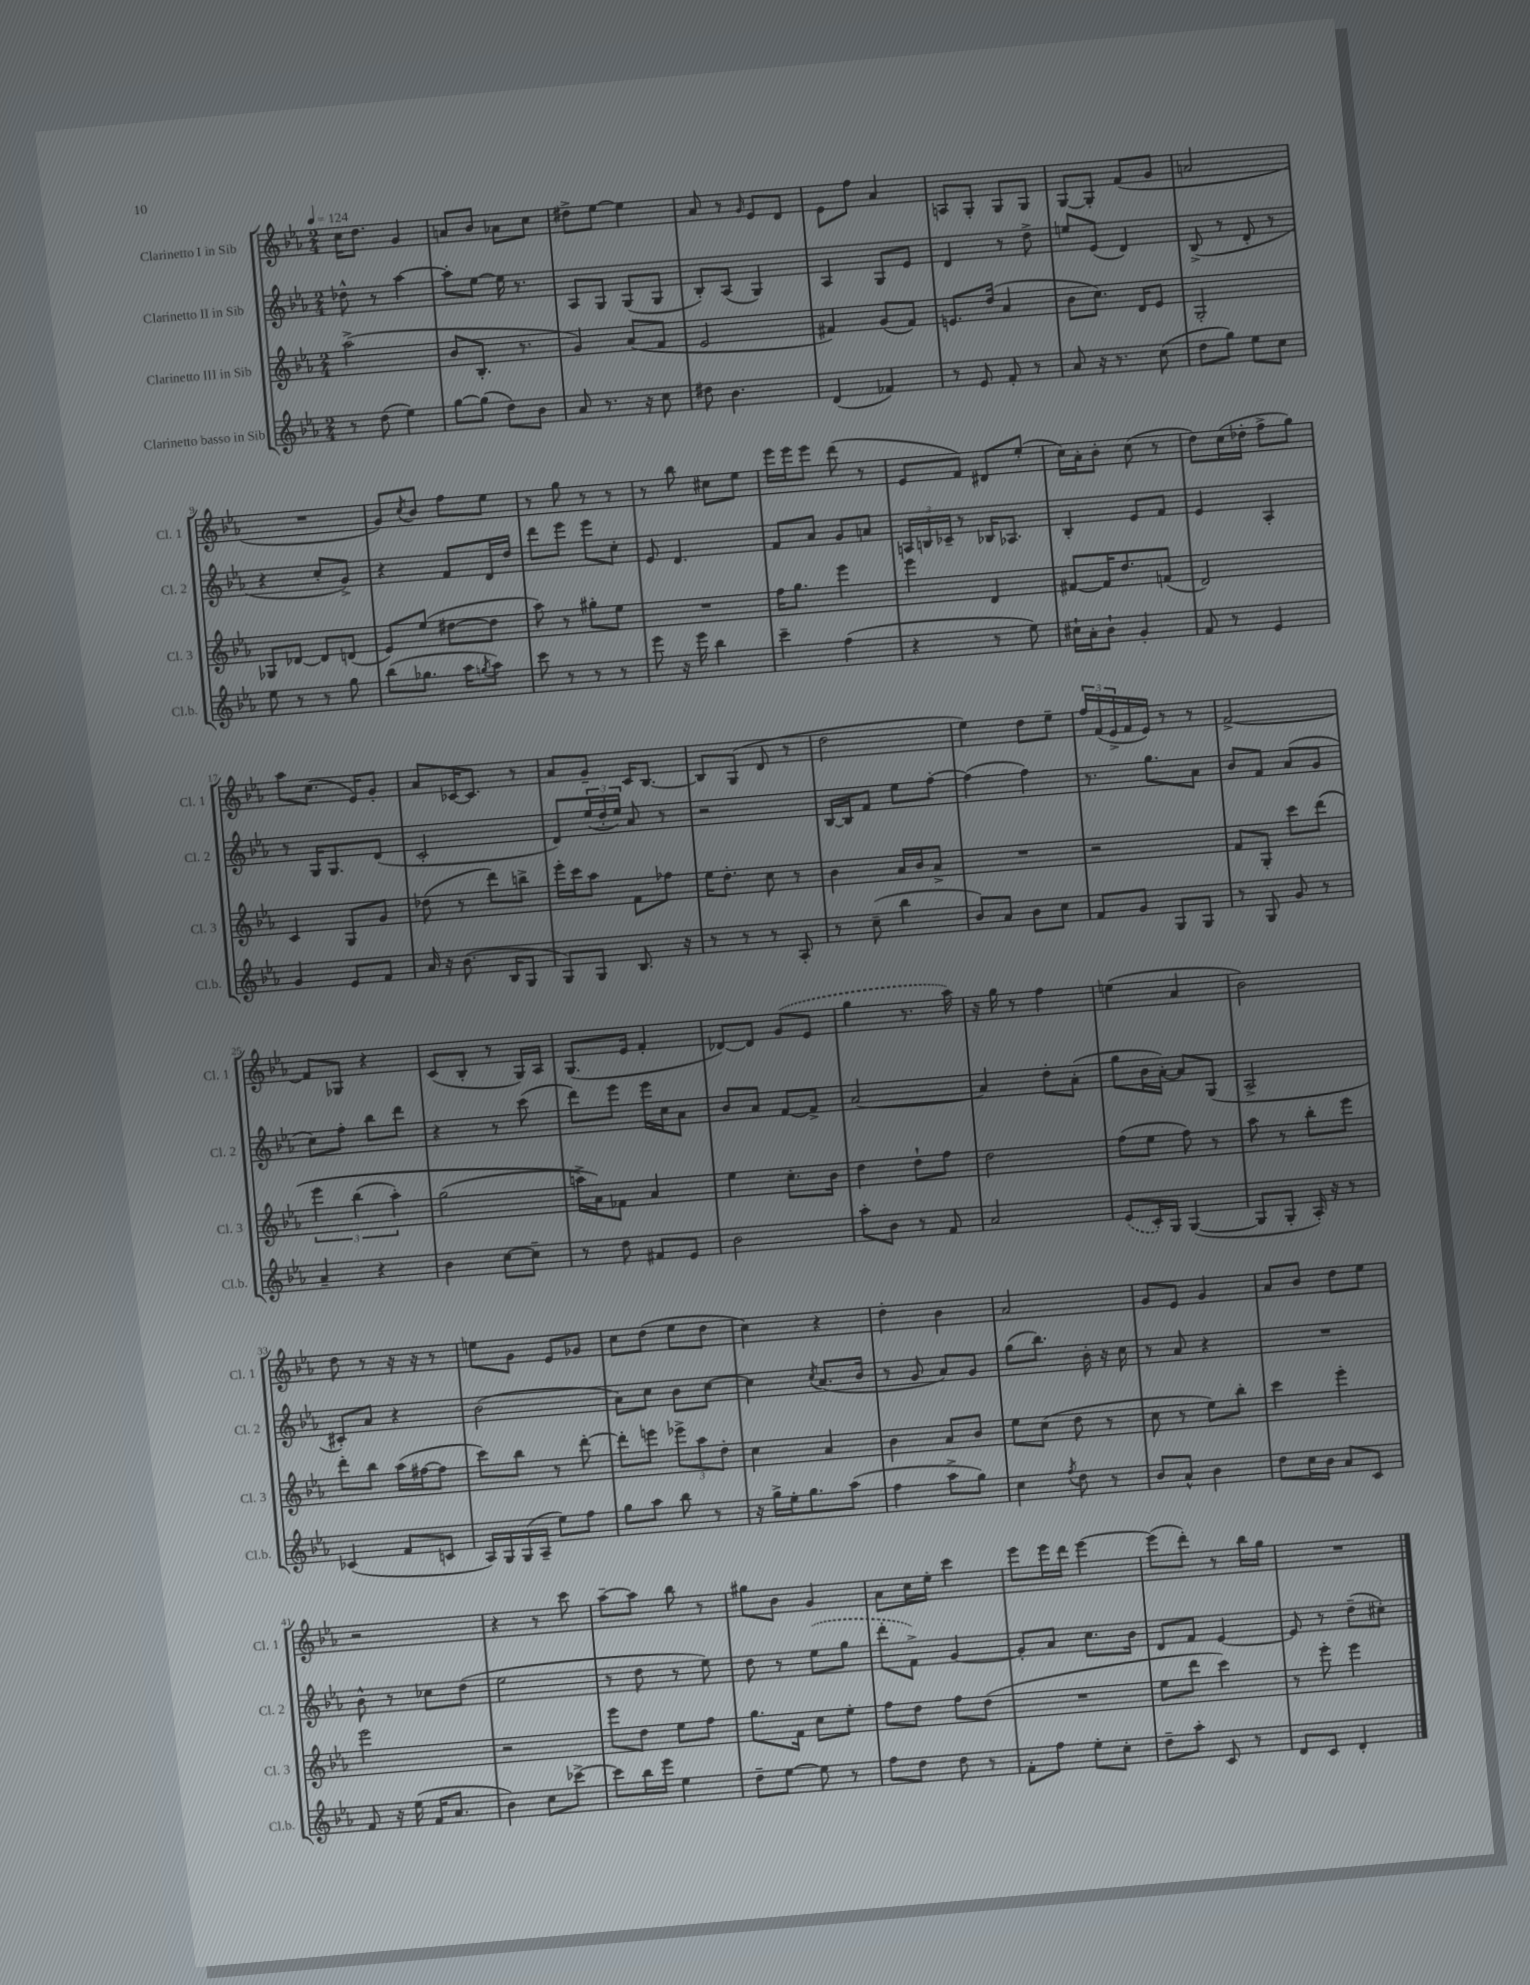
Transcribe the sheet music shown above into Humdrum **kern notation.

**kern	**kern	**kern	**kern
*part4	*part3	*part2	*part1
*staff4	*staff3	*staff2	*staff1
*I"Clarinetto basso in Sib	*I"Clarinetto III in Sib	*I"Clarinetto II in Sib	*I"Clarinetto I in Sib
*I'Cl.b.	*I'Cl. 3	*I'Cl. 2	*I'Cl. 1
*clefG2	*clefG2	*clefG2	*clefG2
*k[b-e-a-]	*k[b-e-a-]	*k[b-e-a-]	*k[b-e-a-]
*M2/4	*M2/4	*M2/4	*M2/4
*MM124	*MM124	*MM124	*MM124
=1	=1	=1	=1
8r	(2aa-^\	8dd-X^^\	16cc\KL
.	.	.	8.dd\J
(8dd\	.	8r	.
4ee-\)	.	[4aa-\	4g/
=2	=2	=2	=2
[8gg\L	8b-/L	8aa-'\L]	8an/L
(8gg\J]	8.B-'/J	[8ee-\J	8b-/J
8dd\L)	.	16ee-\]	8a-X\L
.	8.r	8.r	.
8b-\J	.	.	8cc\J
=3	=3	=3	=3
8a-/	4g/)	8A-/L	8dd#X^\L
8.r	.	8G/J	[8ee-\J
.	(8a-/L	(8G/L	4ee-\]
16r	.	.	.
8cc\	8f/J	8G/J	.
=4	=4	=4	=4
8dd#X\	2e-/	8B-'/L)	8a-/
4.b-\	.	(8A-/J	8r
.	.	.	16qqg/
.	.	4G/)	8e-/L
.	.	.	8d/J
=5	=5	=5	=5
(4d/	4f#X/)	4A-/	8e-\L
.	.	.	8ff\J
4f-X/)	(8g/L	8G/L	4a-/
.	8f#/J)	8e-/J	.
=6	=6	=6	=6
8r	8.en/L	4d/	8An/L
8e-/	.	.	8G'/J
.	(16dd/Jk	.	.
8f'/	4a-/	8r	8G/L
8r	.	8dd^\	8G/J
=7	=7	=7	=7
8a-/	8b-\L	8een/L	[8G/L
16r	8.cc\J)	(8e-/J	8G'/J]
8.r	.	.	.
.	.	4d/)	(8f/L
.	16d/KL	.	.
(8cc\	8e-/J	.	8g/J
=8	=8	=8	=8
8dd\L	2G'/	(8B-^/	2an/
8gg\J)	.	8r	.
8ee-\L	.	8d'/	.
8cc\J	.	8r	.
!!LO:LB:g=z
=9	=9	=9	=9
8ee-\	8G-X/L	4r	2r
8r	[8d-X/J	.	.
8r	8d-/L]	8cc'/L	.
8gg\	(8dn/J	8g^/J)	.
=10	=10	=10	=10
(8bb-\L	8e-/L)	4r	8g/L)
.	.	.	8qcc/
8.gg-X\J	(8ee-/J	.	8b-/J
.	[8dd#X\L	8f/L	8ff\L
16aa-\KL	.	.	.
8qggn/	.	.	.
8aa-\J)	8dd#\J]	16d/L	8ee-\J
.	.	16dd/JJ	.
=11	=11	=11	=11
8ccc\	8aa-\)	8ddd\L	8r
8r	8r	8eee-\J	8gg\
8r	8gg#X'\L	8eee-\L	8r
8r	8ee-\J	8cc'\J	8r
=12	=12	=12	=12
8eee-\	2r	8e-/	8r
16r	.	4.d/	8bb-\
16eee-\	.	.	.
4bb-\	.	.	8cc#X\L
.	.	.	8ee-\J
=13	=13	=13	=13
4ccc~\	16ff\KL	8f/L	16eee-\LL
.	8.gg\J	.	16eee-\J
.	.	8a-/J	8eee-\J
(4ff\	4eee-\	8g/L	(8ddd\
.	.	8an/J	8r
=14	=14	=14	=14
4r	4eee-\	24An/LL	8e-/L
.	.	24Bn/	.
.	.	24c-X~/JJ	.
.	.	8r	8f/J)
8r	4d/	16B-X/KL	8d#X/L
.	.	8.A-X/J	.
8ee-\)	.	.	(8ee-'/J
=15	=15	=15	=15
16cc#X`\LL	[8f#X/L	4B-'/	16cc\LL)
16a-'\J	.	.	16a-'\J
8b-`\J	16f#/K]	.	8b-'\J
.	8.dd/	.	.
4g'/	.	8e-/L	(8cc\
.	(8fn/J	8f/J	8r
=16	=16	=16	=16
8f/	2d/)	4e-/	8dd\L)
8r	.	.	(16cc\L
.	.	.	16dd-X'\JJ
4e-/	.	4A-'/	8ff^\L
.	.	.	8gg\J)
!!LO:LB:g=z
=17	=17	=17	=17
4g/	4c/	8r	8aa-\L
.	.	16G/KL	(8.cc\J
.	.	8.G/	.
8e-/L	8G/L	.	.
.	.	.	16e-/KL)
8f/J	8g/J	(8d/J	8g'/J
=18	=18	=18	=18
16a-/	(8dd-X\	2c'/	8a-/L
16r	.	.	.
(8.b-\	8r	.	[16c-X/K
.	.	.	8.c-/J]
.	8ddd\L)	.	.
16B-/KL	.	.	.
8G/J	8bbn^\J	.	8r
=19	=19	=19	=19
8G/L)	16eee-'\LL	8d/L)	8a-/L
.	16ccc\J	.	.
8G/J	8aa-\J	(24ee-/L	8g~/J
.	.	24dd'/	.
.	.	24ee-/JJ)	.
8.B-/	8f\L	8a-/	16c/KL
.	.	.	[8.B-/J
.	8ff-X\J	8r	.
16r	.	.	.
=20	=20	=20	=20
8r	16ee-\KL	2r	8B-/L]
.	8.dd'\J	.	.
8r	.	.	(8G/J
8r	8cc\	.	8d/
8A-'/	8r	.	8r
=21	=21	=21	=21
8r	4b-\	[16B-/LL	2dd\
.	.	16B-/J]	.
(8cc~\	.	8f/J	.
4bb-\	16a-/LL	8ee-\L	.
.	16b-/J	.	.
.	8a-^/J	[8ff'\J	.
=22	=22	=22	=22
8b-/L)	2r	(4ff\]	4ee-\)
8a-/J	.	.	.
8b-\L	.	4ff\)	8dd\L
8cc\J	.	.	8ee-~\J
=23	=23	=23	=23
8f/L	2r	8.r	24ff/LL
.	.	.	(24f/
.	.	.	24e-^/
8g/J	.	.	16f/
.	.	8.gg\L	16e-/JJ)
8G/L	.	.	8r
8G/J	.	8a-\J	8r
=24	=24	=24	=24
8r	8f/L	8b-/L	[2f^/
8G/	8G'/J	8f/J	.
8g/	8ccc\L	(8a-/L	.
8r	(8ddd\J	8g/J	.
!!LO:LB:g=z
=25	=25	=25	=25
4a-~/	6eee-\	8cc\L)	8f/L]
.	.	8ff'\J	8G-X/J
.	(6bb-\	.	.
4r	.	8bb-\L	4r
.	6aa-'\)	.	.
.	.	8ddd\J	.
=26	=26	=26	=26
4b-\	(2gg\	4r	(8c/L
.	.	.	8B-'/J
[8cc\L	.	8r	8r
8cc~\J]	.	(8ccc\	16G/LL)
.	.	.	16A-/JJ
=27	=27	=27	=27
8r	16aan^\LL)	8ddd\L)	(8.G/L
.	16a-\J)	.	.
8dd\	8f-X\J	8eee-\J	.
.	.	.	16e-/Jk
8f#X/L	4a-/	16eee-\LL	4f'/
.	.	16cc\J	.
8e-/J	.	8a-\J	.
=28	=28	=28	=28
2b-\	4ee-\	8b-/L	[8d-X/L)
.	.	8a-/J	8d-/J]
.	8.cc'\L	[8f/L	(8g/L
.	.	8f^/J]	8e-/J
.	16b-\Jk	.	.
=29	=29	=29	=29
8aa-'\L	4dd\	[2a-/	4gg\
8b-\J	.	.	.
8r	8dd`\L	.	8.r
8f/	8ff\J	.	.
.	.	.	16aa-\)
=30	=30	=30	=30
2a-/	2dd\	4a-/]	16r
.	.	.	16gg\
.	.	.	8r
.	.	8dd'\L	4ff\
.	.	(8a-'\J	.
=31	=31	=31	=31
(8e-/L	(8ff\L	8gg\L	(4een\
16c'/L)	8ee-\J	16b-\L	.
16G/JJ	.	[16a-'\JJ)	.
([4G/	8ff\)	8a-/L]	4a-/
.	8r	(8G/J	.
=32	=32	=32	=32
8G/L]	8aa-\	2A-^/	2b-\)
8G'/J	8r	.	.
16A-'/)	8bb-'\L	.	.
16r	.	.	.
8r	8eee-\J	.	.
!!LO:LB:g=z
=33	=33	=33	=33
(4c-X/	8ddd'\L	8c#X'/L)	8dd\
.	8bb-\J	8a-/J	8r
8f/L	(16aa-\LL	4r	16r
.	[16ff#X\J	.	16r
8cn/J	8ff#\J]	.	8r
=34	=34	=34	=34
16A-/LL)	8ccc\L)	(2b-\	8een\L
16G/	.	.	.
(16G/	8bb-\J	.	8g\J
16A-~/JJ	.	.	.
8ee-\L)	8r	.	8e-/L
8ff\J	[8ddd'\	.	8g-X/J
=35	=35	=35	=35
8gg\L	8ddd'\L]	8a-\L)	8cc\L
8aa-\J	8eeen\J	8cc\J	(8dd\J
8bb-\	12eee-X^\L	8b-\L	8ee-\L
.	12aa-\	.	.
8r	.	[8cc\J	8dd\J
.	12dd'\J	.	.
=36	=36	=36	=36
16r	4cc\	4cc\]	4cc\)
16gg^\LL	.	.	.
16ee-'\J	.	.	.
8.gg\	.	.	.
.	.	8qcc/	.
.	4a-/	(8.a-/L	4r
(8aa-\J	.	.	.
.	.	16b-/Jk	.
=37	=37	=37	=37
4ff\	4b-\	8r	4dd'\
.	.	8g/	.
8aa-^\L	8a-/L	8a-/L)	4b-\
8gg\J)	8b-/J	8g/J	.
=38	=38	=38	=38
4cc\	8ee-\L	(8gg\L	2a-/
.	(8cc\J	8.bb-\J)	.
8qff/	.	.	.
8dd\	8dd\	.	.
.	.	16b-'\	.
8r	8r	16r	.
.	.	16cc\	.
=39	=39	=39	=39
8b-/L	8cc\	8r	8g/L
8a-^^/J	8r	8a-/	8e-/J
4b-\	8ee-\L)	4r	4g/
.	8bb-'\J	.	.
=40	=40	=40	=40
8dd\L	4ccc\	2r	8a-/L
16cc\L	.	.	8b-/J
16b-\JJ	.	.	.
8a-/L	4eee-'\	.	8dd\L
8c/J	.	.	8ee-\J
!!LO:LB:g=z
=41	=41	=41	=41
8f/	2eee-\	8b-^^\	2r
16r	.	8r	.
(16ee-\	.	.	.
16f/KL	.	8cc-X\L	.
8.a-/J	.	.	.
.	.	(8dd\J	.
=42	=42	=42	=42
4b-\)	2r	2ee-\	4r
8cc\L	.	.	8r
[8ccc-X^\J	.	.	8ccc\
=43	=43	=43	=43
8ccc-\L]	8eee-\L	8r	[8aa-~\L
16bb-\L	8dd\J	8dd\	8aa-\J]
16eee-\JJ	.	.	.
4ee-\	8ee-\L	8r	8bb-\
.	8ff\J	8ee-\)	8r
=44	=44	=44	=44
8dd~\L	8.gg\L	8dd\	8gg#X\L
[8ee-\J	.	8r	8b-\J
.	16f\Jk	.	.
8ee-\]	8cc\L	(8ee-\L	4g/
8r	8ee-'\J	8gg\J	.
=45	=45	=45	=45
8ff\L	8ff\L	8ddd'\L	8a-\L
8dd\J	8dd\J	8f^\J)	16cc\L
.	.	.	16ee-'\JJ
8dd\	8ff\L	[4g/	4ccc\
8r	(8dd\J	.	.
=46	=46	=46	=46
8f'\L	2r	8g'/L]	8eee-\L
8ff\J	.	8a-/J	16eee-\L
.	.	.	16ddd\JJ
8ee-'\L	.	8.cc\L	[4eee-\
8cc'\J	.	.	.
.	.	16b-\Jk	.
=47	=47	=47	=47
8dd~\L	8ee-\L	8d/L	(8eee-\L]
8aa-'\J	8ddd\J	8f/J	8ddd'\J)
8c/	4ccc\)	[4e-/	8r
8r	.	.	16bb-\LL
.	.	.	16gg\JJ
=48	=48	=48	=48
8d/L	8r	8e-/]	2r
8c/J	8eee-'\	8r	.
4d'/	4eee-\	(8dd~\L	.
.	.	8cc#X'\J)	.
==	==	==	==
*-	*-	*-	*-
